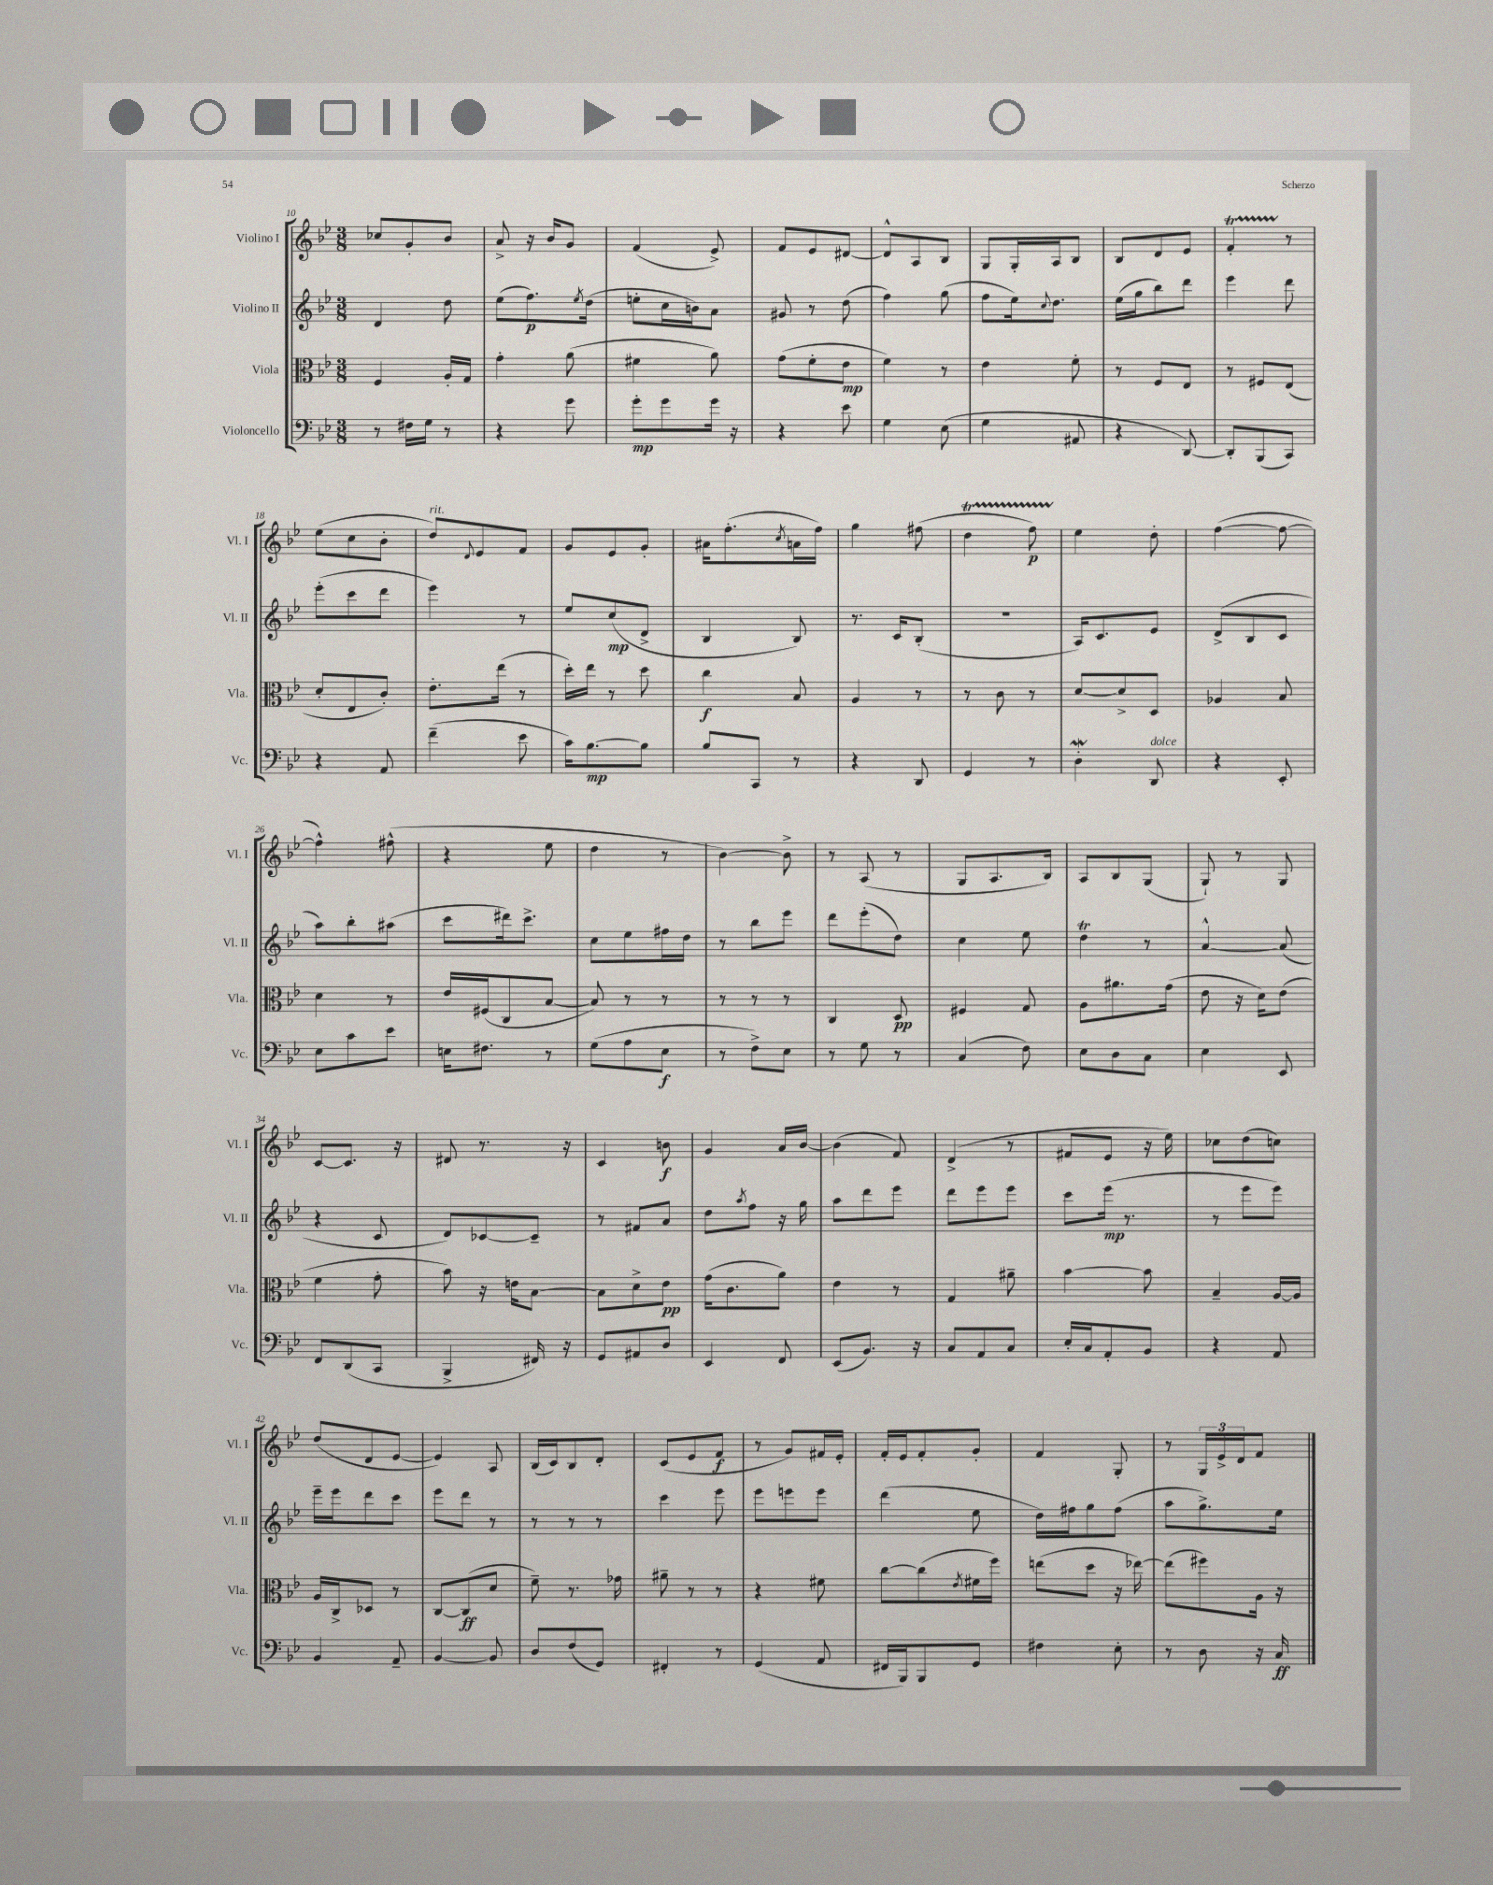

**kern	**dynam	**kern	**dynam	**kern	**dynam	**kern	**dynam
*part4	*part4	*part3	*part3	*part2	*part2	*part1	*part1
*staff4	*staff4	*staff3	*staff3	*staff2	*staff2	*staff1	*staff1
*I"Violoncello	*	*I"Viola	*	*I"Violino II	*	*I"Violino I	*
*I'Vc.	*	*I'Vla.	*	*I'Vl. II	*	*I'Vl. I	*
*clefF4	*	*clefC3	*	*clefG2	*	*clefG2	*
*k[b-e-]	*	*k[b-e-]	*	*k[b-e-]	*	*k[b-e-]	*
*M3/8	*	*M3/8	*	*M3/8	*	*M3/8	*
=10	=10	=10	=10	=10	=10	=10	=10
8r	.	4F/	.	4d/	.	8cc-X/L	.
16F#X\LL	.	.	.	.	.	8g'/	.
16G\JJ	.	.	.	.	.	.	.
8r	.	16A'/LL	.	8dd\	.	8b-/J	.
.	.	16G/JJ	.	.	.	.	.
=11	=11	=11	=11	=11	=11	=11	=11
4r	.	4g'\	.	(8ee-\L	.	8a^/	.
.	.	.	.	8.ff\)	p	16r	.
.	.	.	.	.	.	16b-/KL	.
8g\	.	(8a\	.	.	.	8g/J	.
.	.	.	.	8qee-/	.	.	.
.	.	.	.	(16dd\Jk	.	.	.
=12	=12	=12	=12	=12	=12	=12	=12
8g'\L	mp	4f#X\	.	8een'\L	.	(4f/	.
8g\	.	.	.	16cc\L	.	.	.
.	.	.	.	16bn\J)	.	.	.
16g\Jk	.	8a\)	.	8a\J	.	8e-^/)	.
16r	.	.	.	.	.	.	.
=13	=13	=13	=13	=13	=13	=13	=13
4r	.	(8g\L	.	8g#X/	.	8f/L	.
.	.	8f'\	.	8r	.	8e-/	.
8e-\	.	8e-\J	mp	(8dd\	.	[8d#X/J	.
=14	=14	=14	=14	=14	=14	=14	=14
4G\	.	4f\)	.	4ff\)	.	8d#^^/L]	.
.	.	.	.	.	.	8A/	.
(8E-\	.	8r	.	(8gg\	.	8B-/J	.
=15	=15	=15	=15	=15	=15	=15	=15
4G\	.	4e-\	.	8ff\L	.	8G/L	.
.	.	.	.	16ee-\k)	.	16G'/L	.
.	.	.	.	8qqcc/	.	.	.
.	.	.	.	8.dd\J	.	16A/J	.
8AA#X/	.	8f'\	.	.	.	8B-/J	.
=16	=16	=16	=16	=16	=16	=16	=16
4r	.	8r	.	(16ee-\LL	.	8B-/L	.
.	.	.	.	16gg\J	.	.	.
.	.	8F/L	.	8bb-\)	.	8d/	.
[8DD/)	.	8E-/J	.	8ddd\J	.	8e-/J	.
=17	=17	=17	=17	=17	=17	=17	=17
8DD'/L]	.	8r	.	4eee-\	.	4fT'/	.
(8BBB-/	.	8F#X/L	.	.	.	.	.
8CC/J)	.	(8E-/J	.	8ddd\	.	8r	.
!!LO:LB:g=z
=18	=18	=18	=18	=18	=18	=18	=18
4r	.	8d'/L	.	(8eee-'\L	.	(8ee-\L	.
.	.	8E-/	.	8ccc\	.	8cc\	.
8AA/	.	8c'/J)	.	8ddd\J	.	8b-'\J	.
=19	=19	=19	=19	=19	=19	=19	=19
!	!	!	!	!	!	!LO:TX:a:i:t=rit.	!
(4f~\	.	8.e-'\L	.	4eee-\)	.	8dd/L)	.
.	.	.	.	.	.	8qqd/	.
.	.	.	.	.	.	8e-/	.
.	.	(16ee-\Jk	.	.	.	.	.
8e-\	.	8r	.	8r	.	8f/J	.
=20	=20	=20	=20	=20	=20	=20	=20
16c\KL)	.	16dd'\LL)	.	8ee-/L	.	8g/L	.
[8.B-\	mp	16ee-\JJ	.	.	.	.	.
.	.	8r	.	(8cc/	mp	8e-/	.
8B-\J]	.	8dd\	.	8d^/J	.	8g'/J	.
=21	=21	=21	=21	=21	=21	=21	=21
8B-/L	.	4cc\	f	4B-/	.	16a#X\KL	.
.	.	.	.	.	.	(8.ff'\	.
8CC/J	.	.	.	.	.	.	.
.	.	.	.	.	.	8qcc/	.
8r	.	8B-/	.	8B-/)	.	16an\L	.
.	.	.	.	.	.	16ff\JJ)	.
=22	=22	=22	=22	=22	=22	=22	=22
4r	.	4A/	.	8.r	.	4gg\	.
.	.	.	.	16c/KL	.	.	.
8DD/	.	8r	.	(8B-'/J	.	(8ff#X\	.
=23	=23	=23	=23	=23	=23	=23	=23
4GG/	.	8r	.	4.r	.	4ddt\	.
.	.	8c\	.	.	.	.	.
8r	.	8r	.	.	.	8ffTTT\)	p
=24	=24	=24	=24	=24	=24	=24	=24
4DW'\	.	[8d/L	.	16A/KL)	.	4ee-\	.
.	.	.	.	8.c/	.	.	.
.	.	8d^/]	.	.	.	.	.
!LO:TX:a:i:t=dolce	!	!	!	!	!	!	!
8DD/	.	8D/J	.	8e-/J	.	8dd'\	.
=25	=25	=25	=25	=25	=25	=25	=25
4r	.	4A-X/	.	(8d^/L	.	([4ff\	.
.	.	.	.	8B-/	.	.	.
8EE-'/	.	8B-/	.	8c/J	.	8ff\_	.
!!LO:LB:g=z
=26	=26	=26	=26	=26	=26	=26	=26
8E-\L	.	4d\	.	8aa\L)	.	4ff^^\])	.
8c\	.	.	.	8bb-'\	.	.	.
8e-\J	.	8r	.	(8aa#X\J	.	(8ff#X^^\	.
=27	=27	=27	=27	=27	=27	=27	=27
16En\KL	.	16e-/LL	.	8ccc\L	.	4r	.
8.F#X\J	.	(16F#X/J	.	.	.	.	.
.	.	8C/	.	16ddd#X\k)	.	.	.
.	.	.	.	8.ccc^\J	.	.	.
8r	.	[8B-/J	.	.	.	8ee-\	.
=28	=28	=28	=28	=28	=28	=28	=28
(8G\L	.	8B-/])	.	8cc\L	.	4dd\	.
8A\	.	8r	.	8ee-\	.	.	.
8E-\J	f	8r	.	16ff#X\L	.	8r	.
.	.	.	.	16dd\JJ	.	.	.
=29	=29	=29	=29	=29	=29	=29	=29
8r	.	8r	.	8r	.	[4b-\)	.
8F^\L)	.	8r	.	8bb-\L	.	.	.
8E-\J	.	8r	.	8eee-\J	.	8b-^\]	.
=30	=30	=30	=30	=30	=30	=30	=30
8r	.	4C/	.	8ddd\L	.	8r	.
8G\	.	.	.	(8eee-'\	.	(8A/	.
8r	.	8D/	pp	8dd\J)	.	8r	.
=31	=31	=31	=31	=31	=31	=31	=31
(4C/	.	4F#X/	.	4cc\	.	8G/L	.
.	.	.	.	.	.	8.A/	.
8F\)	.	8G/	.	8ee-\	.	.	.
.	.	.	.	.	.	16B-/Jk)	.
=32	=32	=32	=32	=32	=32	=32	=32
8E-\L	.	8A\L	.	4ddt\	.	8A/L	.
8D\	.	8.a#X\	.	.	.	8B-/	.
8C\J	.	.	.	8r	.	(8G/J	.
.	.	(16g\Jk	.	.	.	.	.
=33	=33	=33	=33	=33	=33	=33	=33
4E-\	.	8e-\	.	[4a^^/	.	8G`/)	.
.	.	16r	.	.	.	8r	.
.	.	16d\KL)	.	.	.	.	.
8EE-/	.	(8e-\J	.	(8a/]	.	8G/	.
!!LO:LB:g=z
=34	=34	=34	=34	=34	=34	=34	=34
8FF/L	.	4f\	.	4r	.	[8c/L	.
(8DD/	.	.	.	.	.	8.c/J]	.
8CC/J	.	8g'\	.	8c/	.	.	.
.	.	.	.	.	.	16r	.
=35	=35	=35	=35	=35	=35	=35	=35
4BBB-^/	.	8b-\)	.	8d/L)	.	8d#X/	.
.	.	16r	.	[8c-X/	.	8.r	.
.	.	16en\KL	.	.	.	.	.
16FF#X/)	.	[8B-\J	.	8c-~/J]	.	.	.
16r	.	.	.	.	.	16r	.
=36	=36	=36	=36	=36	=36	=36	=36
8GG/L	.	8B-\L]	.	8r	.	4c/	.
8AA#X/	.	8d^\	.	8f#X/L	.	.	.
8D/J	.	8e-\J	pp	8a/J	.	8bn\	f
=37	=37	=37	=37	=37	=37	=37	=37
4EE-/	.	(16g\KL	.	8dd\L	.	4g/	.
.	.	8.c\	.	.	.	.	.
.	.	.	.	8qaa/	.	.	.
.	.	.	.	8ff\J	.	.	.
8FF/	.	8a\J)	.	16r	.	16a/LL	.
.	.	.	.	16gg\	.	[16b-/JJ	.
=38	=38	=38	=38	=38	=38	=38	=38
(8EE-/L	.	4e-\	.	8aa\L	.	(4b-\]	.
8.BB-/J)	.	.	.	8ddd\	.	.	.
.	.	8r	.	8eee-\J	.	8f/)	.
16r	.	.	.	.	.	.	.
=39	=39	=39	=39	=39	=39	=39	=39
8C/L	.	4G/	.	8ddd\L	.	(4d^/	.
8AA/	.	.	.	8eee-\	.	.	.
8C/J	.	8a#X~\	.	8eee-\J	.	8r	.
=40	=40	=40	=40	=40	=40	=40	=40
16E-'/LL	.	[4b-\	.	8ccc\L	.	8f#X/L	.
16C/J	.	.	.	.	.	.	.
8AA'/	.	.	.	(16eee-\Jk	mp	8e-/J	.
.	.	.	.	8.r	.	.	.
8BB-/J	.	8b-\]	.	.	.	16r	.
.	.	.	.	.	.	16ee-\)	.
=41	=41	=41	=41	=41	=41	=41	=41
4r	.	4B-~/	.	8r	.	8cc-X\L	.
.	.	.	.	8eee-\L	.	(8dd\	.
8AA/	.	[16A/LL	.	8eee-\J)	.	8ccn\J)	.
.	.	16A/JJ]	.	.	.	.	.
!!LO:LB:g=z
=42	=42	=42	=42	=42	=42	=42	=42
4BB-/	.	16A/LL	.	16eee-~\LL	.	(8dd/L	.
.	.	16C^/J	.	16eee-\J	.	.	.
.	.	8D-X/J	.	8ddd\	.	8d/	.
8AA~/	.	8r	.	8ccc\J	.	[8e-/J	.
=43	=43	=43	=43	=43	=43	=43	=43
[4BB-/	.	[8C/L	.	8eee-\L	.	4e-/])	.
.	.	(8C/]	ff	8ddd\J	.	.	.
8BB-/]	.	8d/J	.	8r	.	8A/	.
=44	=44	=44	=44	=44	=44	=44	=44
8D/L	.	8f~\)	.	8r	.	(16B-/LL	.
.	.	.	.	.	.	16c/J)	.
(8F/	.	8.r	.	8r	.	8B-/	.
8GG/J)	.	.	.	8r	.	8d'/J	.
.	.	16g-X\	.	.	.	.	.
=45	=45	=45	=45	=45	=45	=45	=45
4FF#X'/	.	8a#X~\	.	4ccc\	.	(8c/L	.
.	.	8r	.	.	.	8e-/	.
8r	.	8r	.	8eee-\	.	8f/J	f
=46	=46	=46	=46	=46	=46	=46	=46
(4GG/	.	4r	.	8eee-\L	.	8r	.
.	.	.	.	8eeen\	.	8g/L)	.
8AA/	.	8f#X\	.	8eee\J	.	16f#X/L	.
.	.	.	.	.	.	16e-'/JJ	.
=47	=47	=47	=47	=47	=47	=47	=47
16FF#X/LL	.	[8cc\L	.	(4ddd\	.	16f'/LL	.
16BBB-/J)	.	.	.	.	.	16e-/J	.
8BBB-/	.	(8cc\]	.	.	.	8f'/	.
.	.	8qe-/	.	.	.	.	.
8GG/J	.	16f#X\L	.	8ee-\	.	8g'/J	.
.	.	16ff\JJ)	.	.	.	.	.
=48	=48	=48	=48	=48	=48	=48	=48
4F#X\	.	(8een\L	.	16dd\LL)	.	4f/	.
.	.	.	.	16ff#X\J	.	.	.
.	.	8dd\J	.	8gg\	.	.	.
8E-'\	.	16r	.	(8ff#\J	.	8G'/	.
.	.	[16ee-X\)	.	.	.	.	.
=49	=49	=49	=49	=49	=49	=49	=49
8r	.	(8ee-\L]	.	8aa\L	.	8r	.
8D\	.	8ff#X\)	.	8.gg^\)	.	24G/LL	.
.	.	.	.	.	.	24e-^/	.
.	.	.	.	.	.	24d/J	.
16r	.	16A\Jk	.	.	.	8f/J	.
16C/	ff	16r	.	16ee-\Jk	.	.	.
==	==	==	==	==	==	==	==
*-	*-	*-	*-	*-	*-	*-	*-
